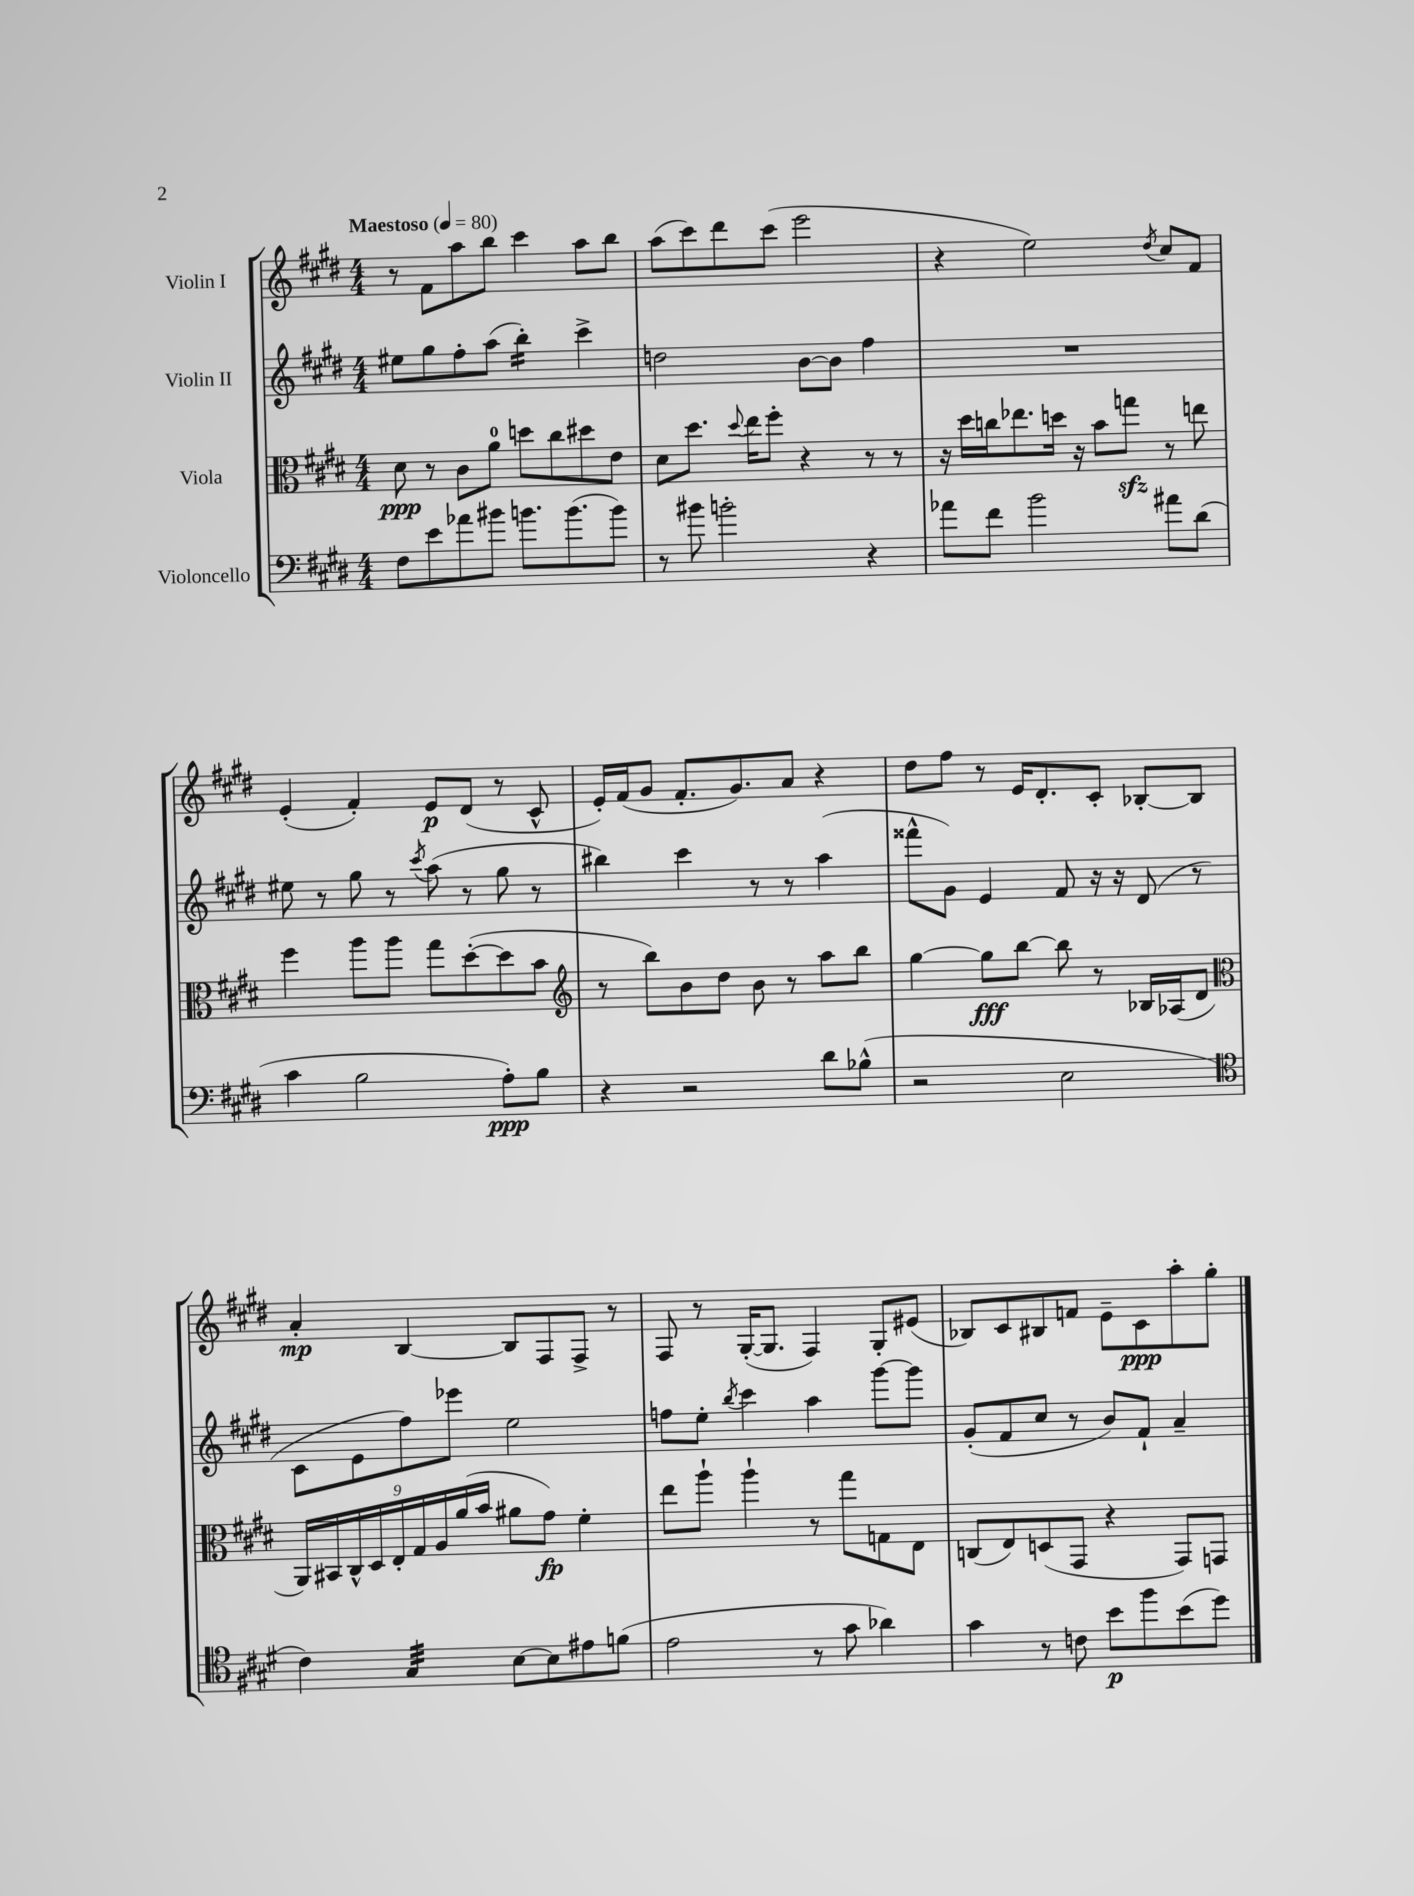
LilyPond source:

<<
\new StaffGroup <<
\new Staff = "s0" \with { instrumentName = "Violin I" } {
    \clef treble \key e \major \numericTimeSignature \time 4/4 \tempo "Maestoso" 4 = 80
    r8 fis'8 a''8 b''8 cis'''4 a''8 b''8 |
    a''8( cis'''8) dis'''8 cis'''8( e'''2 |
    r4 e''2) \acciaccatura { dis''8 } cis''8 fis'8 |
    e'4-.( fis'4-.) e'8\p dis'8( r8 cis'8-^ |
    e'16-.) fis'16( gis'8 fis'8.-. gis'8.) a'8 r4 |
    dis''8 fis''8 r8 e'16 dis'8.-. cis'8-. bes8~-. bes8 |
    a'4-.\mp b4~ b8 fis8 fis8-> r8 |
    fis8 r8 gis16~-.( gis8. fis4) gis8-. eis'8( |
    bes8) cis'8 bis8 f'8 e'8-- cis'8\ppp a''8-. gis''8-. \bar "|." |
}
\new Staff = "s1" \with { instrumentName = "Violin II" } {
    \clef treble \key e \major \numericTimeSignature \time 4/4
    eis''8 gis''8 fis''8-. a''8( b''4:16-.) cis'''4-> |
    d''2 b'8~ b'8 fis''4 |
    R1 |
    eis''8 r8 gis''8 r8 \acciaccatura { cis'''8 } a''8( r8 gis''8 r8 |
    bis''4) cis'''4 r8 r8 a''4( |
    fisis'''8-^ gis'8) e'4 fis'8 r16 r16 dis'8( r8 |
    cis'8 e'8 fis''8) ees'''8 e''2 |
    f''8 e''8-. \acciaccatura { b''8 } cis'''4 a''4 gis'''8~ gis'''8 |
    gis'8-.( fis'8 cis''8 r8 b'8) fis'8-! a'4-- \bar "|." |
}
\new Staff = "s2" \with { instrumentName = "Viola" } {
    \clef alto \key e \major \numericTimeSignature \time 4/4
    dis'8\ppp r8 cis'8 a'8-0 d''8 cis''8 dis''8 e'8 |
    dis'8 dis''8. \appoggiatura { dis''8 } e''16 fis''8-. r4 r8 r8 |
    r16 dis''16 c''16 ees''8. d''16 r16 b'8 g''8\sfz r8 e''8 |
    fis''4 a''8 a''8 gis''8 dis''8~-.( dis''8 b'8 |
    \clef treble r8 b''8) b'8 dis''8 b'8 r8 a''8 b''8 |
    gis''4~ gis''8\fff b''8~ b''8 r8 bes16 aes16( dis'8 |
    \clef alto \tuplet 9/8 { a,16) bis,16 cis16-^ dis16 e16-. gis16 a16 a'16( b'16 } ais'8 gis'8\fp) fis'4-. |
    e''8 a''8-! a''4-! r8 gis''8 g8 e8 |
    c8( e8) d8( gis,8 r4 gis,8) g,8 \bar "|." |
}
\new Staff = "s3" \with { instrumentName = "Violoncello" } {
    \clef bass \key e \major \numericTimeSignature \time 4/4
    fis8 e'8 aes'8 bis'8 b'8. b'8.( b'8) |
    r8 bis'8 b'2-. r4 |
    aes'8 fis'8 b'2 ais'8 dis'8( |
    cis'4 b2 a8-.\ppp) b8 |
    r4 r2 dis'8 bes8-^( |
    r2 e2 |
    \clef tenor cis'4) gis4:32 b8~ b8 eis'8 f'8( |
    e'2 r8 gis'8 aes'4) |
    gis'4 r8 c'8 b'8\p fis''8 b'8( dis''8) \bar "|." |
}
>>
>>
\layout { \context { \Score \remove "Bar_number_engraver" } }
